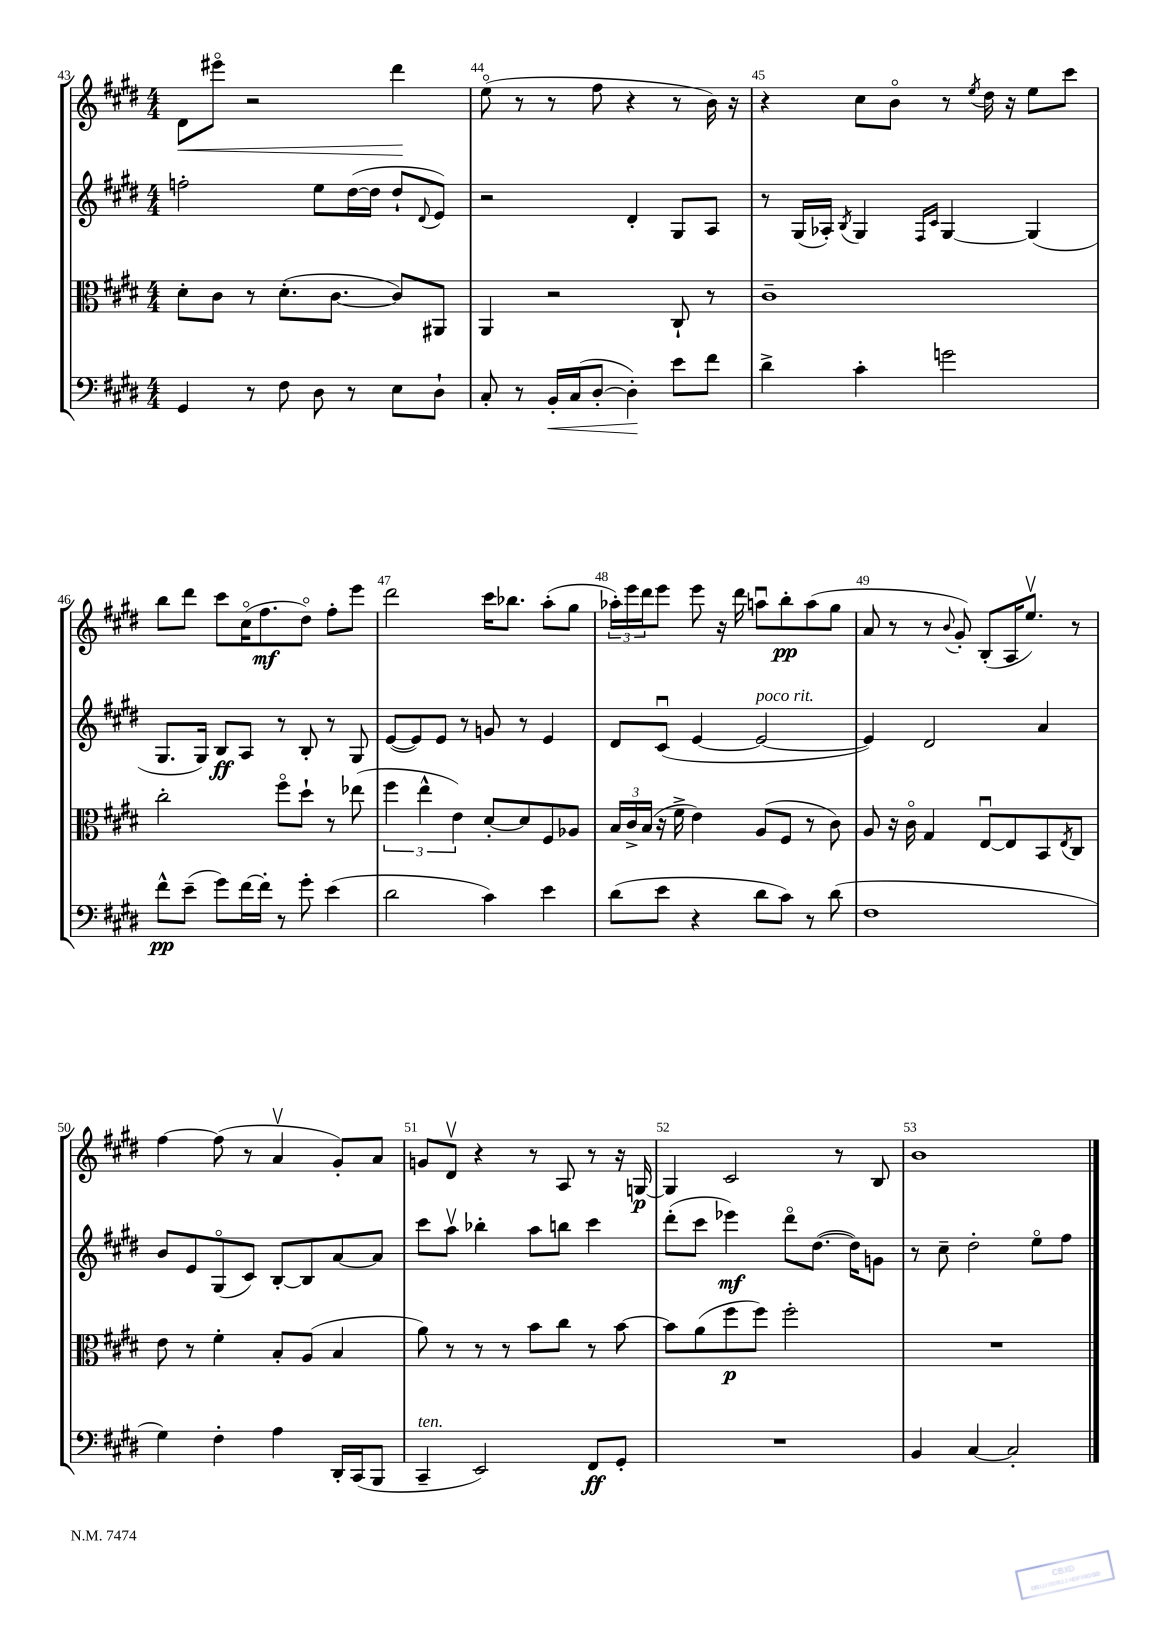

**kern	**kern	**kern	**kern
*staff4	*staff3	*staff2	*staff1
*clefF4	*clefC3	*clefG2	*clefG2
*k[f#c#g#d#]	*k[f#c#g#d#]	*k[f#c#g#d#]	*k[f#c#g#d#]
*M4/4	*M4/4	*M4/4	*M4/4
4GG#/	8d#'\L	2ff'\	8d#\L
.	8c#\J	.	8eee#o\J
8r	8r	.	2r
8F#\	(8.d#'\L	.	.
8D#\	.	8ee\L	.
.	[8.c#\J	.	.
8r	.	([16dd#\L	.
.	.	16dd#\]JJ	.
8E\L	8c#/]L)	8dd#`/L	4ddd#\
.	.	8qqd#/	.
8D#`\J	8AA#/J	8e/J)	.
=	=	=	=
8C#'/	4AA/	2r	(8eeo\
8r	.	.	8r
16BB'/LL	2r	.	8r
(16C#/J	.	.	.
[8D#'/J	.	.	8ff#\
4D#'\])	.	4d#'/	4r
8e\L	8C#`/	8G#/L	8r
8f#\J	8r	8A/J	16b\)
.	.	.	16r
=	=	=	=
4d#^\	1c#~	8r	4r
.	.	(16G#/LL	.
.	.	16A-'/JJ)	.
.	.	8qB/	.
4c#'\	.	4G#/	8cc#\L
.	.	.	8bo\J
.	.	16qqF#/LL	.
.	.	16qqc#/JJ	.
2g\	.	[4G#/	8r
.	.	.	8qee/
.	.	.	16dd#\
.	.	.	16r
.	.	(4G#/]	8ee\L
.	.	.	8ccc#\J
=	=	=	=
8f#^^\L	2cc#'\	8.G#/L	8bb\L
(8e~\J	.	.	8ddd#\J
.	.	16G#/Jk)	.
8g#\L)	.	8B/L	8ccc#\L
[16f#\L	.	8A/J	(16cc#o\K
16f#'\]JJ	.	.	8.ff#\
8r	8ff#o\L	8r	.
8g#'\	8dd#`\J	8B'/	8dd#o\J)
(4e\	8r	8r	8ff#'\L
.	(8ee-\	8G#/	8eee\J
=	=	=	=
2d#\	6ff#\	([8e/L	2ddd#\
.	.	8e/])	.
.	6ee^^\	.	.
.	.	8e/J	.
.	6e\)	.	.
.	.	8r	.
4c#\)	[8d#'/L	8g/	16ccc#\LK
.	.	.	8.bb-\J
.	8d#/]	8r	.
4e\	8F#/	4e/	(8aa'\L
.	8A-/J	.	8gg#\J
=	=	=	=
(8d#\L	24B/LL	8d#/L	24aa-'\LL)
.	24c#^/	.	24eee\
.	(24B/JJ	.	24ddd#\J
8e\J	16r	(8c#u/J	8eee\J
.	16f#^\	.	.
4r	4e\)	[4e/	8eee\
.	.	.	16r
.	.	.	16ddd#\
8d#\L	(8A/L	2e/_	8aau\L
8c#\J)	8F#/J	.	8bb'\
8r	8r	.	(8aa\
(8d#\	8c#\)	.	8gg#\J
=	=	=	=
1F#	8A/	4e/])	8a/
.	16r	.	8r
.	16c#o\	.	.
.	4G#/	2d#/	8r
.	.	.	8qqb/
.	.	.	8g#'/)
.	[8Eu/L	.	(8B'/L
.	8E/]	.	16A/K
.	.	.	8.eev/J)
.	8BB/	4a/	.
.	8qE/	.	.
.	8C#/J	.	8r
=	=	=	=
4G#\)	8e\	8b/L	[4ff#\
.	8r	8e/	.
4F#'\	4f#'\	(8G#o/	(8ff#\]
.	.	8c#/J)	8r
4A\	8B'/L	[8B'/L	4av/
.	(8A/J	8B/]	.
16DD#'/LL	4B/	[8a/	8g#'/L)
(16CC#/J	.	.	.
8BBB/J	.	8a/]J	8a/J
=	=	=	=
4CC#~/	8a\)	8ccc#\L	8g/L
.	8r	8aav\J	8d#v/J
2EE/)	8r	4bb-'\	4r
.	8r	.	.
.	8b\L	8aa\L	8r
.	8cc#\J	8bb\J	8A/
8FF#/L	8r	4ccc#\	8r
8GG#'/J	[8b\	.	16r
.	.	.	[16G/
=	=	=	=
1r	8b\]L	(8ddd#'\L	4G/]
.	(8a\	8ccc#\J	.
.	8ff#\	4eee-\)	2c#/
.	8ff#\J)	.	.
.	2ff#'\	8ddd#o\L	.
.	.	([8.dd#\J	.
.	.	.	8r
.	.	16dd#\]LK)	.
.	.	8g\J	8B/
=	=	=	=
4BB/	1r	8r	1b
.	.	8cc#~\	.
[4C#/	.	2dd#'\	.
2C#'/]	.	.	.
.	.	8eeo\L	.
.	.	8ff#\J	.
==	==	==	==
*-	*-	*-	*-
